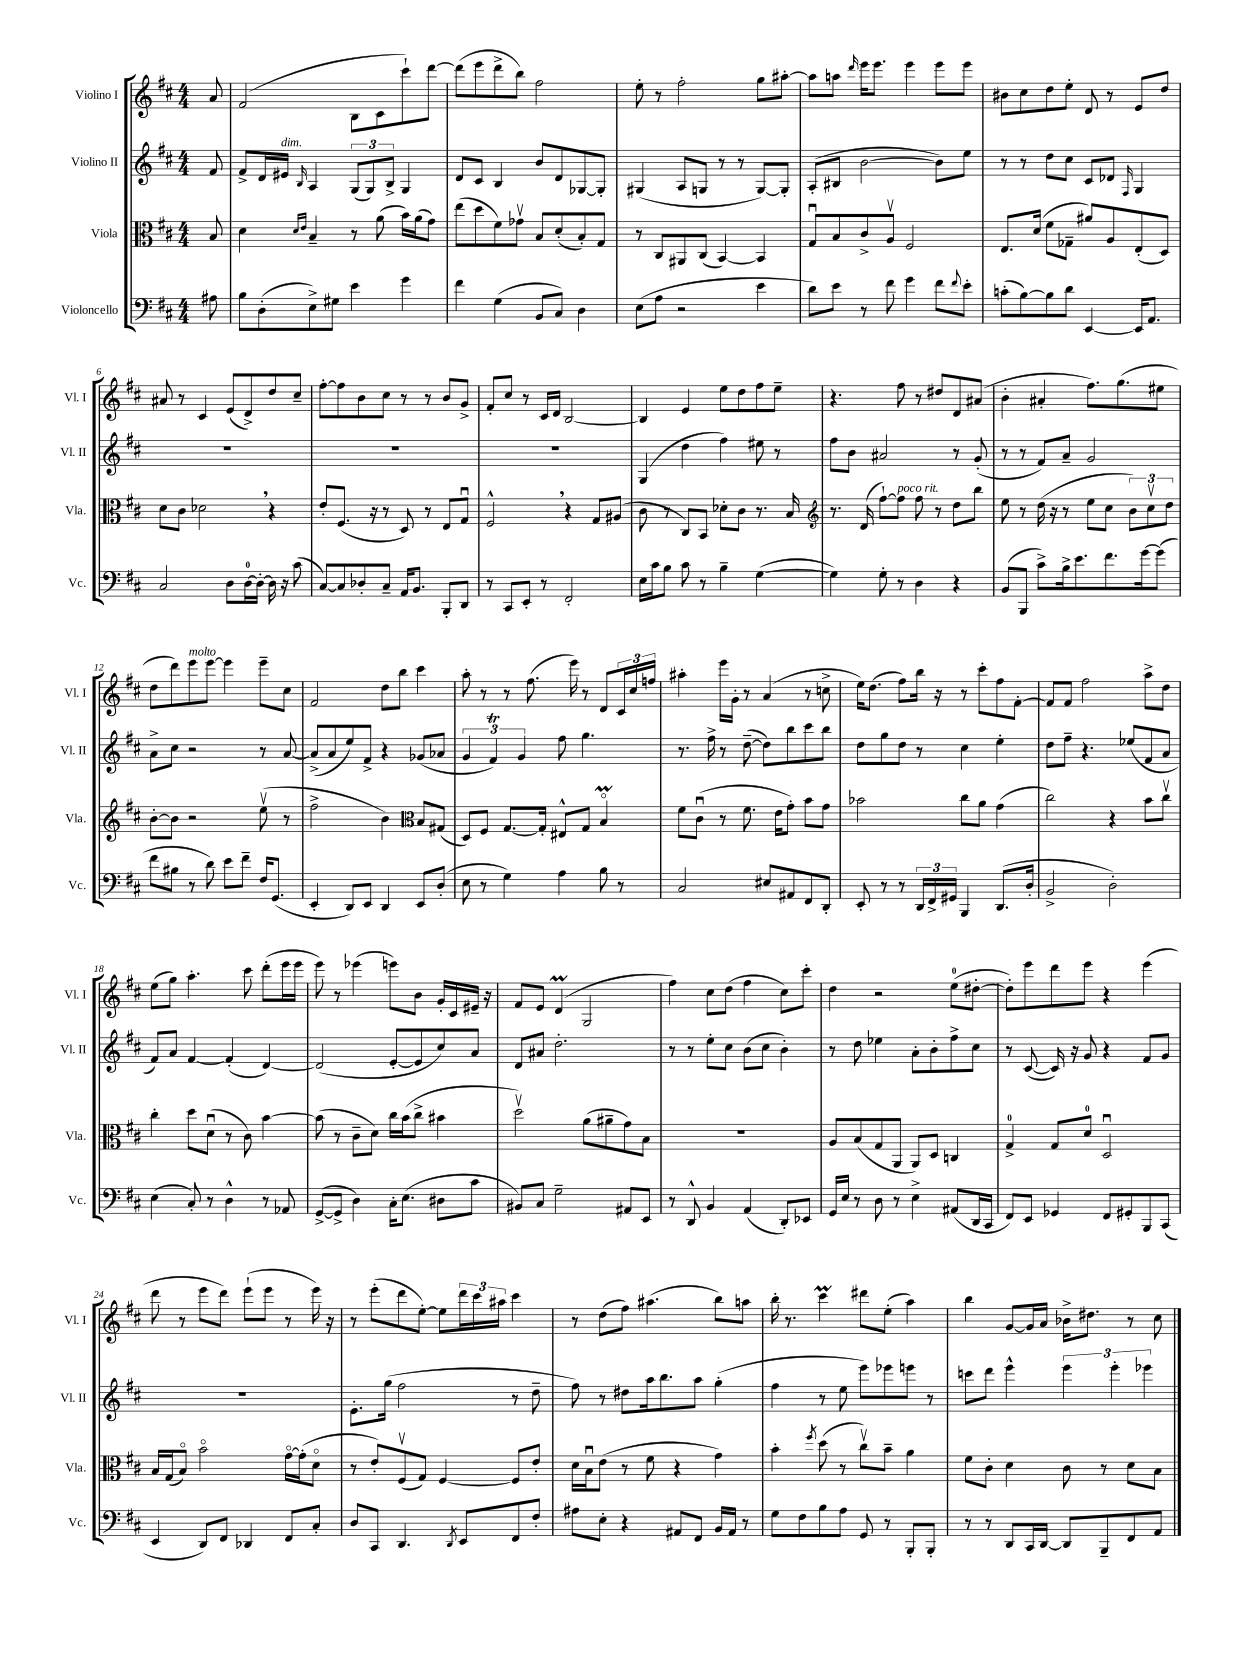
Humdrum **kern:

**kern	**kern	**kern	**kern
*staff4	*staff3	*staff2	*staff1
*clefF4	*clefC3	*clefG2	*clefG2
*k[f#c#]	*k[f#c#]	*k[f#c#]	*k[f#c#]
*M4/4	*M4/4	*M4/4	*M4/4
8A#	8B	8f#	8a
=	=	=	=
8B	4d	8f#^	(2f#
(8D'	.	16d	.
.	.	16e#	.
.	16qqd	.	.
.	16qqe	16qqB	.
8E^)	4B~	4A	.
8G#	.	.	.
4e	8r	(12G	8B
.	.	12G)	.
.	(8a	.	8c#
.	.	12B^	.
4g	16b)	4G	8ccc#`)
.	(16a	.	.
.	8g)	.	[8ddd
=	=	=	=
4f#	(8ee	8d	(8ddd]
.	8dd	8c#	8eee
(4G	8f#)	4B	8ddd^
.	8g-v	.	8bb)
8BB	8B	8b	2ff#
8C#)	(8d'	8d	.
4D	8B')	[8G-	.
.	8G	8G-']	.
=	=	=	=
(8E	8r	(4G#	8ee'
8A	8C#	.	8r
2r	8AA#	8A	2ff#'
.	(8C#	8G	.
.	[4BB)	8r	.
.	.	8r	.
4e	4BB]	[8G)	8gg
.	.	8G']	[8aa#'
=	=	=	=
8d)	8Gu	(8A'	8aa#]
8e	8B	8B#	8aa
.	.	.	16qqddd
8r	8c#^	[2b	16eee
.	.	.	8.eee
8f#	8Av	.	.
4g	2F#	.	4eee
8f#	.	8b])	8eee
8qqf#	.	.	.
8e'	.	8ee	8eee
=	=	=	=
(8c'	8.E	8r	8b#
[8B)	.	8r	8cc#
.	(16d	.	.
8B]	8f#	8dd	8dd
8d	8G-~	8cc#	8ee'
[4EE	8a#)	8c#	8d
.	8A	8d-	8r
.	.	16qqF#	.
16EE]	(8E'	4G	8e
8.AA	.	.	.
.	8D)	.	8dd
=	=	=	=
2C#	8d	1r	8a#
.	8c#	.	8r
.	2d-	.	4c#
8D	.	.	(8e
[16D	.	.	8d^)
16D'_	.	.	.
16D]	4r	.	8dd
16r	.	.	.
(8c#	.	.	8cc#~
=	=	=	=
[8C#)	8e'	1r	[8ff#'
8C#]	(8.F#	.	8ff#]
8D-'	.	.	8b
.	16r	.	.
8C#~	8r	.	8cc#
16AA	8D)	.	8r
8.BB	.	.	.
.	8r	.	8r
8BBB'	8E	.	8b
8DD	8Gu	.	8g^
=	=	=	=
8r	2F#^^	1r	8f#'
8CC#	.	.	8cc#
8EE'	.	.	8r
8r	.	.	16c#
.	.	.	16d
2FF#'	4r	.	[2B
.	8G	.	.
.	(8A#	.	.
=	=	=	=
16E	8c#	(4G	4B]
16c#	.	.	.
8B	8r	.	.
8c#	8C#)	4dd	4e
8r	8BB	.	.
4B~	8d-'	4ff#)	8ee
.	8c#	.	8dd
([4G	8.r	8ee#	8ff#
.	.	8r	8ee~
.	16B	.	.
=	=	=	=
*	*clefG2	*	*
4G])	8.r	8ff#	4.r
.	.	8b	.
.	(16d	.	.
8G'	[8ff#`)	2a#	.
8r	8ff#]	.	8ff#
4D	8ff#	.	8r
.	8r	.	8dd#
4r	8dd	8r	8d
.	8bb	(8g'	(8a#
=	=	=	=
(8BB	8ee	8r	4b'
8BBB	8r	8r	.
8c#^)	(16dd	8f#)	4a#'
.	16r	.	.
16B^	8r	8a~	.
8.e	.	.	.
.	8ee	2g	8.ff#)
8.f#	8cc#	.	.
.	.	.	(8.gg
.	12b)	.	.
[16g	.	.	.
.	12cc#v	.	.
(8g]	.	.	8ee#
.	12dd	.	.
=	=	=	=
8f#	[8b'	8a^	8dd
8B#	8b]	8cc#	8ddd)
8r	2r	2r	8eee
8d)	.	.	[8eee
8e	.	.	4eee]
8f#~	.	.	.
16F#	(8eev	8r	8eee~
(8.GG	.	.	.
.	8r	[8a	8cc#
=	=	=	=
4EE'	2ff#^	(8a^]	2f#
.	.	8a	.
8DD)	.	8ee)	.
8EE	.	8f#^	.
4DD	4b)	4r	8dd
.	.	.	8bb
*	*clefC3	*	*
8EE	8B	(8g-	4ccc#
(8D'	(8G#	8a-	.
=	=	=	=
8E	8D)	6g	8aa'
8r	8F#	.	8r
.	.	6f#)	.
4G)	[8.G	.	8r
.	.	6g	.
.	.	.	(8.ff#
.	16G']	.	.
4A	8E#^^	8ff#	.
.	.	.	16eee)
.	8G	4.gg	8r
8B	4Bo	.	8d
8r	.	.	24c#
.	.	.	24cc#
.	.	.	24ff
=	=	=	=
2C#	8f#	8.r	4aa#'
.	(8c#u	.	.
.	.	16ff#^	.
.	8r	8r	16eee
.	.	.	16g'
.	8.f#	([8dd~	8r
8E#	.	8dd])	(4a
.	16e	.	.
8AA#	8g')	8bb	.
8FF#	8b	8ccc#	8r
8DD'	8g	8bb	8cc^
=	=	=	=
8EE'	2b-	8dd	16ee)
.	.	.	(8.dd
8r	.	8gg	.
8r	.	8dd	8ff#)
24DD	.	8r	16bb
24FF#^	.	.	.
.	.	.	16r
24GG#	.	.	.
4BBB	8cc#	4cc#	8r
.	8a	.	8ccc#'
(8.DD	(4g	4ee'	8ff#
.	.	.	[8f#'
16D'	.	.	.
=	=	=	=
2BB^	2cc#)	8dd	8f#]
.	.	8ff#~	8f#
.	.	4.r	2ff#
2D')	4r	.	.
.	.	(8ee-	.
.	8b	8f#	8aa^
.	8cc#v	8a	8dd
=	=	=	=
(4E	4cc#'	8f#)	(8ee
.	.	8a	8gg)
8C#')	8dd	[4f#	4.aa'
8r	(8du	.	.
4D^^	8r	(4f#']	.
.	8c#)	.	8ccc#
8r	[4b	[4d)	(8ddd'
8AA-	.	.	16eee
.	.	.	16eee
=	=	=	=
([8GG^	(8b]	(2d]	8eee)
8GG^]	8r	.	8r
4D)	8c#~	.	(4eee-
.	8d)	.	.
16C#'	16cc#	[8e'	8eee)
(8.E	(16b	.	.
.	8cc#^	8e]	8b
8D#	4b#	8cc#)	16g'
.	.	.	16c#
8c#	.	8a	16e#~
.	.	.	16r
=	=	=	=
8BB#)	2ddv)	8d	8f#
8C#	.	8a#	8e
2G~	.	2.dd'	(4d
.	(8a	.	2G
.	8a#~	.	.
8AA#	8g)	.	.
8EE	8B	.	.
=	=	=	=
8r	1r	8r	4ff#)
8DD^^	.	8r	.
4BB	.	8ee'	8cc#
.	.	8cc#	(8dd
(4AA	.	(8b	4ff#
.	.	8cc#	.
8DD')	.	4b')	8cc#)
8EE-	.	.	8ccc#'
=	=	=	=
16GG	8A	8r	4dd
16E	.	.	.
8r	(8B	8dd	.
8D	8G	4ee-	2r
8r	8AA	.	.
4E^	8AA)	8a'	.
.	8D	8b'	.
(8AA#	4C	8ff#^	(8ee
16DD	.	8cc#	[8dd#'
16CC#	.	.	.
=	=	=	=
8FF#)	4G^	8r	8dd#'])
8EE	.	([8c#	8eee
4GG-	8G	16c#])	8ddd
.	.	16r	.
.	8d	8g	8eee
8FF#	2Du	4r	4r
8GG#'	.	.	.
8BBB	.	8f#	(4eee
(8CC#	.	8g	.
=	=	=	=
4EE	16B	1r	8ddd
.	(16G	.	.
.	8Bo)	.	8r
8DD)	2bo	.	8eee
8FF#	.	.	8ddd)
4DD-	.	.	(8eee`
.	.	.	8eee
8FF#	[16go	.	8r
.	(16g']	.	.
8C#'	8do	.	16eee)
.	.	.	16r
=	=	=	=
8D	8r	8.e'	8r
8CC#	8e')	.	(8eee'
.	.	(16gg	.
4.DD	(8F#v	2ff#	8ddd
.	8G)	.	[8ee')
.	[4F#	.	8ee]
8qDD	.	.	.
8EE	.	.	24ddd
.	.	.	24ccc#
.	.	.	24aa#
8FF#	8F#]	8r	4ccc#
8F#'	8e'	8dd~	.
=	=	=	=
8A#	16d	8ff#)	8r
.	16Bu	.	.
8E'	(8e	8r	(8dd
4r	8r	8dd#	8ff#)
.	8f#	16aa	(4.aa#
.	.	8.bb	.
8AA#	4r	.	.
8FF#	.	8aa	.
16BB	4g)	(4gg'	8bb)
16AA#	.	.	.
8r	.	.	8aa
=	=	=	=
8G	4b'	4ff#	16bb'
.	.	.	8.r
8F#	.	.	.
.	8qff#	.	.
8B	(8dd	8r	4ccc#
8A	8r	8ee	.
8GG	8cc#v)	8eee)	8ddd#
8r	8b~	8eee-	(8ee'
8BBB'	4a	8eee	4aa)
8BBB'	.	8r	.
=	=	=	=
8r	8f#	8ccc	4bb
8r	8c#'	8ddd	.
8DD	4d	4eee^^	[8g
16CC#	.	.	16g]
[16DD	.	.	16a
8DD]	8c#	6eee	16b-^
.	.	.	8.dd#
8BBB~	8r	.	.
.	.	6eee'	.
8FF#	8d	.	8r
.	.	6eee-	.
8AA	8B	.	8cc#
==	==	==	==
*-	*-	*-	*-
